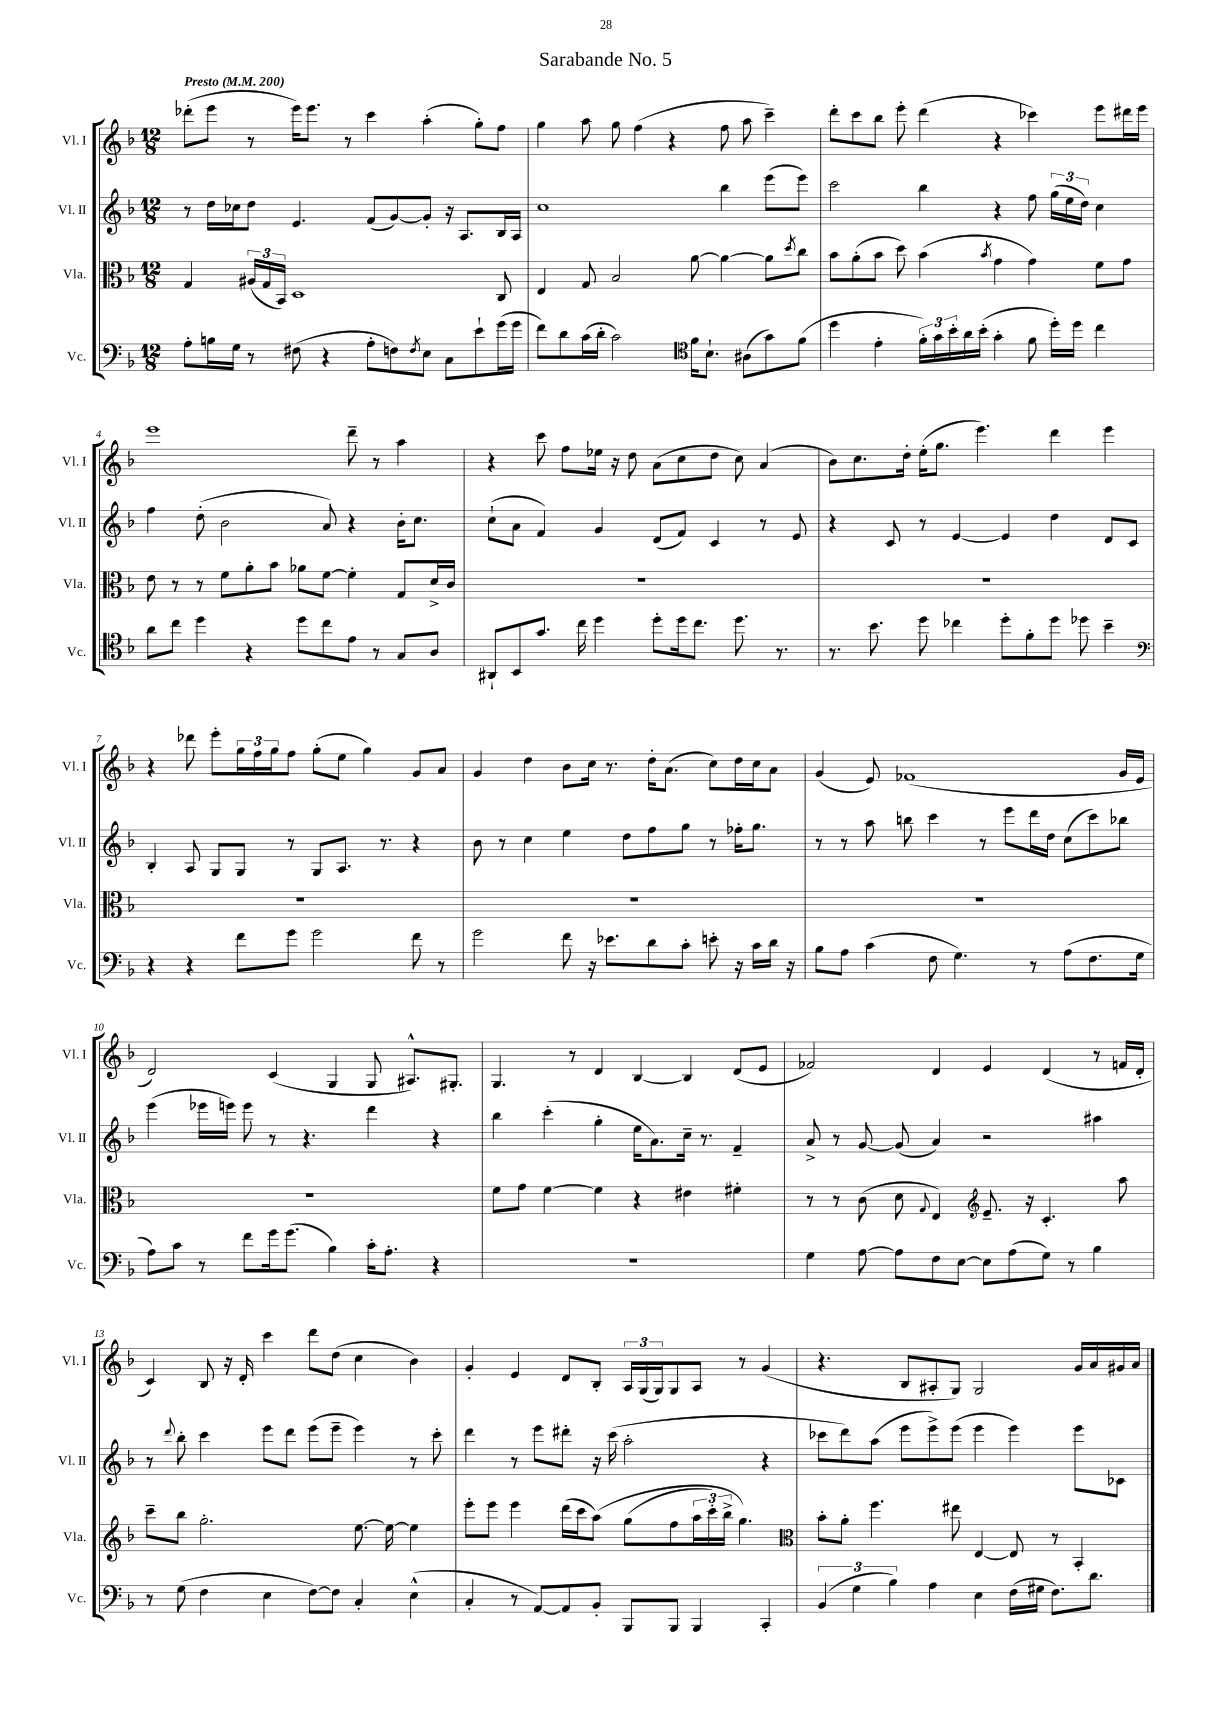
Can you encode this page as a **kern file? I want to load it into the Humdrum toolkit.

**kern	**kern	**kern	**kern
*staff4	*staff3	*staff2	*staff1
*clefF4	*clefC3	*clefG2	*clefG2
*k[b-]	*k[b-]	*k[b-]	*k[b-]
*M12/8	*M12/8	*M12/8	*M12/8
*MM200	*MM200	*MM200	*MM200
8A'	4G	8r	(8ddd-'
16B	.	16dd	8eee
16G	.	16cc-	.
8r	(24A#	8dd	8r
.	24G	.	.
.	24BB-)	.	.
(8F#	1D	4.e	16eee)
.	.	.	8.eee
4r	.	.	.
.	.	.	8r
8A'	.	(8f	4ccc
8F)	.	[8g)	.
8qF	.	.	.
8E	.	8g']	(4aa'
8C	.	16r	.
.	.	8.A	.
8e`	.	.	8gg')
(16g	8C	16B-	8ff
16g	.	16A	.
=	=	=	=
8f)	4E	1cc	4gg
8d	.	.	.
(16c	8G	.	8aa
16d'	.	.	.
2c)	2B-	.	8gg
.	.	.	(4ff
.	.	.	4r
*clefC4	*	*	*
16f	[8a	.	.
8.B-`	.	.	.
.	4a_	4bb-	8ff
(8A#	.	.	8aa
8g)	8a]	(8eee	4ccc~)
.	8qdd	.	.
(8f	8cc	8eee)	.
=	=	=	=
4dd	8b-	2ccc	8ddd'
.	(8a'	.	8ccc
4e'	8b-	.	8bb-
.	8dd)	.	8eee'
24f')	(4b-	4bb-	(4ddd
24g	.	.	.
24b-'	.	.	.
16a	.	.	.
(16b-'	.	.	.
.	8qb-	.	.
4g'	4g	4r	4r
8f	4g)	8ff	4ccc-)
16dd')	.	(24gg	.
.	.	24ee	.
16dd	.	.	.
.	.	24dd)	.
4cc	8f	4cc	8eee
.	8g	.	16ddd#
.	.	.	16eee
=	=	=	=
8a	8e	4ff	1eee
8cc	8r	.	.
4dd	8r	(8dd'	.
.	8f	2b-	.
4r	8a'	.	.
.	8b-	.	.
8dd	8a-	.	.
8cc	[8f	8a)	.
8e	4f']	4r	8ddd~
8r	.	.	8r
8G	8G	16b-'	4aa
.	.	8.cc	.
8A	16d^	.	.
.	16c	.	.
=	=	=	=
8AA#`	1.r	(8cc`	4r
8BB-	.	8a	.
8.g	.	4f)	8ccc
.	.	.	8ff
16cc	.	.	.
4dd	.	4g	16ee-
.	.	.	16r
.	.	.	8dd
8dd'	.	(8d	(8a
16dd	.	8f)	8cc
8.cc	.	.	.
.	.	4c	8dd
8.dd	.	.	8cc)
.	.	8r	(4a
8.r	.	.	.
.	.	8e	.
=	=	=	=
8.r	1.r	4r	8b-)
.	.	.	8.cc
8.b-	.	.	.
.	.	8c	.
.	.	.	16dd'
8dd	.	8r	(16ee'
.	.	.	8.gg
4cc-	.	[4e	.
.	.	.	4.eee)
8dd'	.	4e]	.
8f'	.	.	.
8dd	.	4dd	4ddd
8dd-	.	.	.
4b-~	.	8d	4eee
.	.	8c	.
=	=	=	=
*clefF4	*	*	*
4r	1.r	4B-'	4r
4r	.	8A	8ddd-
.	.	8G	8eee'
8f	.	8G	24gg
.	.	.	24ff
.	.	.	24gg
8g	.	8r	8ff
2g	.	8G	(8gg'
.	.	8.A	8ee
.	.	.	4gg)
.	.	8.r	.
8f	.	4r	8g
8r	.	.	8a
=	=	=	=
2g	1.r	8b-	4g
.	.	8r	.
.	.	4cc	4dd
8f	.	4ee	8b-
16r	.	.	16cc
8.e-	.	.	8.r
.	.	8dd	.
8d	.	8ff	16dd'
.	.	.	(8.a
8c'	.	8gg	.
8e'	.	8r	8cc)
16r	.	16ff-'	16dd
16c	.	8.gg	16cc
16d	.	.	8a
16r	.	.	.
=	=	=	=
8B-	1.r	8r	(4g
8A	.	8r	.
(4c	.	8aa	8e)
.	.	8bb	(1f-
8F	.	4ccc	.
4.G)	.	.	.
.	.	8r	.
.	.	8eee	.
8r	.	16ddd	.
.	.	16dd	.
(8A	.	(8cc	.
8.F	.	8ccc)	.
.	.	8bb-	16g
16G	.	.	16e
=	=	=	=
8A)	1.r	(4eee	2d)
8c	.	.	.
8r	.	16eee-	.
.	.	16eee)	.
8f	.	8eee	.
16g	.	8r	(4c
(8.g	.	.	.
.	.	4.r	.
4B-)	.	.	4G
16c'	.	4ddd	8G
8.A'	.	.	.
.	.	.	8.A#^^)
4r	.	4r	.
.	.	.	8.G#'
=	=	=	=
1.r	8f	4bb-	4.G
.	8g	.	.
.	[4f	(4ccc'	.
.	.	.	8r
.	4f]	4gg'	4d
.	4r	16ee	[4B-
.	.	8.a)	.
.	4e#	16cc~	4B-]
.	.	8.r	.
.	4f#'	4f~	(8d
.	.	.	8e
=	=	=	=
4G	8r	8a^	2f-)
.	8r	8r	.
[8A	(8c	[8g	.
8A]	8d	(8g]	.
.	8qqG	.	.
8F	4E)	4a)	4d
[8E	.	.	.
*	*clefG2	*	*
8E]	8.e~	2r	4e
(8A	.	.	.
.	16r	.	.
8G)	4.c'	.	(4d
8r	.	.	.
4B-	.	4aa#	8r
.	8aa	.	16f
.	.	.	16d'
=	=	=	=
8r	8ccc~	8r	4c)
.	.	8qqddd	.
(8G	8bb-	8bb-'	.
4F	2.gg'	4ccc	8B-
.	.	.	16r
.	.	.	16d'
4E	.	8eee	4ccc
.	.	8ddd	.
[8F)	.	(8eee	8ddd
8F]	.	8eee~	(8dd
4C'	[8.ee	4eee)	4cc
.	16ee_	.	.
(4E^^	4ee]	8r	4b-)
.	.	8ccc'	.
=	=	=	=
4C'	8eee'	4ddd	4g'
.	8eee	.	.
8r	4eee	8r	4e
[8AA)	.	8eee	.
8AA]	(16ddd	8ddd#'	8d
.	16ccc	.	.
8BB-'	&(8aa)	16r	8B-'
.	.	(16ccc	.
8BBB-	(8gg	2aa'	24A
.	.	.	(24G
.	.	.	24G)
8BBB-	8ff	.	8G
4BBB-	24aa	.	8A
.	24ccc')	.	.
.	24bb-^	.	.
.	4.gg&)	.	8r
4CC'	.	4r	(4g
=	=	=	=
*	*clefC3	*	*
(6BB-	8b-'	8ccc-	4.r
.	8a'	8ddd)	.
6G	.	.	.
.	4.ff	(8aa	.
6B-)	.	.	.
.	.	8eee	8B-
4A	.	8eee^)	8A#'
.	8ee#	(8eee	8G)
4E	[4E	4eee	2G
(16F	8E]	4eee)	.
16G#	.	.	.
8.F)	8r	.	.
.	4BB-'	8eee	16g
8.d	.	.	16a
.	.	8c-	16g#
.	.	.	16a
==	==	==	==
*-	*-	*-	*-
